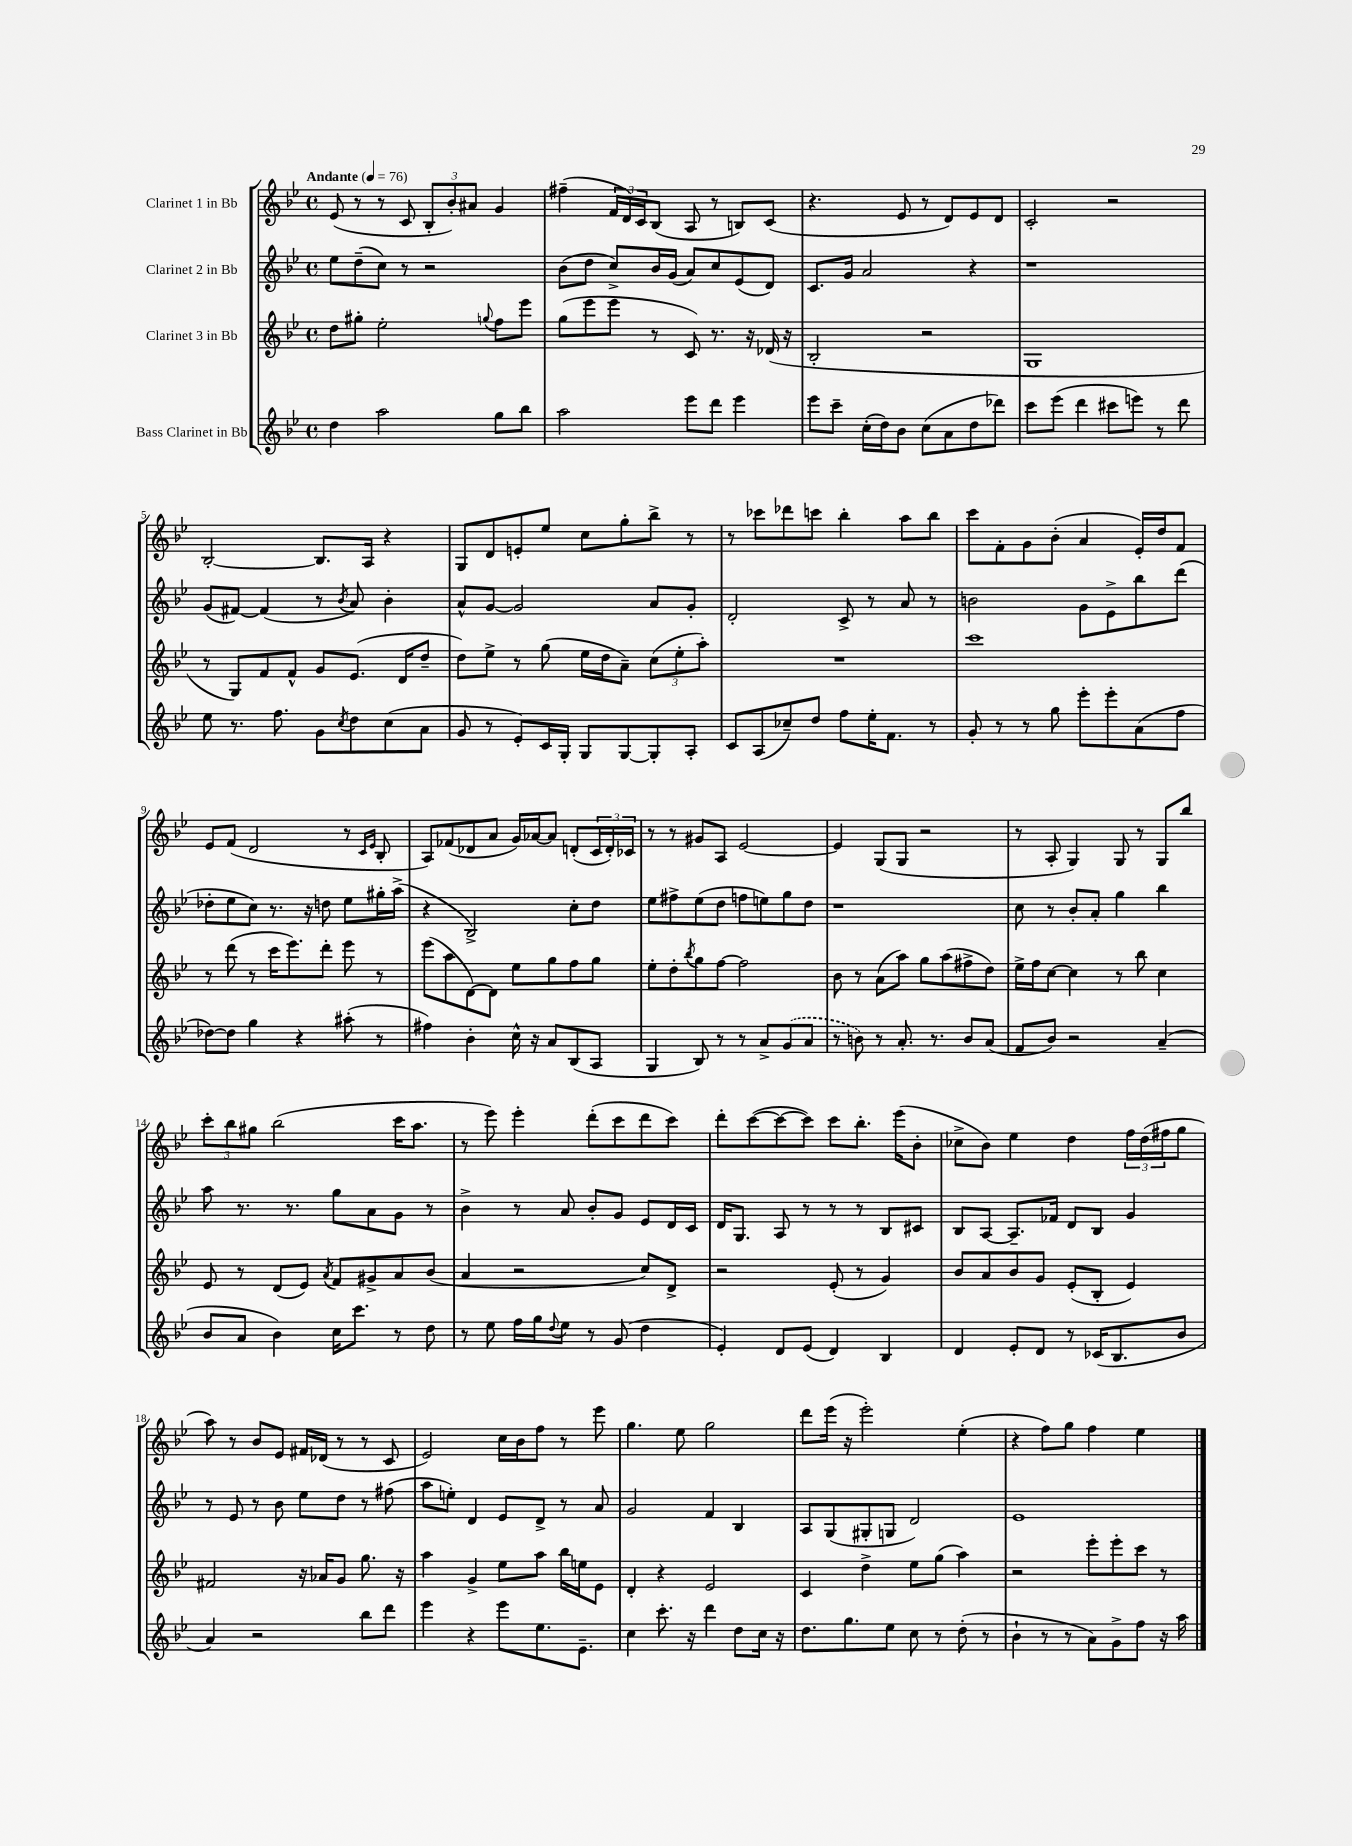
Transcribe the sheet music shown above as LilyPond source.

<<
\new StaffGroup <<
\new Staff = "s0" \with { instrumentName = "Clarinet 1 in Bb" } {
    \clef treble \key bes \major \defaultTimeSignature \time 4/4 \tempo "Andante" 4 = 76
    ees'8( r8 r8 c'8 \tuplet 3/2 { bes8-. bes'8-.) ais'8 } g'4 |
    fis''4--( \tuplet 3/2 { f'16 d'16) c'16 } bes8( a8 r8 b8) c'8( |
    r4. ees'8 r8 d'8) ees'8 d'8 |
    c'2-. r2 |
    bes2~-. bes8. a16 r4 |
    g8 d'8 e'8-. ees''8 c''8 g''8-. bes''8-> r8 |
    r8 ces'''8 des'''8 c'''8 bes''4-. a''8 bes''8 |
    c'''8 f'8-. g'8 bes'8-.( a'4 ees'16-.) d''16 f'8 |
    ees'8 f'8( d'2 r8 \grace { c'16 ees'16 } bes8-. |
    a8) fes'8( des'8 a'8 g'16) aes'16~ aes'8 d'8-.( \tuplet 3/2 { c'16 d'16-.) ces'16 } |
    r8 r8 gis'8 a8 ees'2~ |
    ees'4 g8( g8 r2 |
    r8 a8-. g4) g8 r8 g8 bes''8 |
    \tuplet 3/2 { c'''8-. bes''8 gis''8 } bes''2( c'''16 a''8. |
    r8 ees'''8) ees'''4-. d'''8-.( c'''8 d'''8 c'''8) |
    d'''8-. c'''8~( c'''8~ c'''8) c'''8 bes''8.-. ees'''16( bes'8-. |
    ces''8-> bes'8) ees''4 d''4 \tuplet 3/2 { f''16 d''16( fis''16 } g''8 |
    a''8) r8 bes'8 ees'8 fis'16 des'16( r8 r8 c'8 |
    ees'2) c''16 bes'16 f''8 r8 ees'''8 |
    g''4. ees''8 g''2 |
    d'''8 ees'''16( r16 ees'''2-.) ees''4-.( |
    r4 f''8) g''8 f''4 ees''4 \bar "|." |
}
\new Staff = "s1" \with { instrumentName = "Clarinet 2 in Bb" } {
    \clef treble \key bes \major \defaultTimeSignature \time 4/4
    ees''8 d''8--( c''8) r8 r2 |
    bes'8( d''8 c''8->) bes'16 g'16( a'8) c''8 ees'8( d'8) |
    c'8. g'16 a'2 r4 |
    r1 |
    g'8( fis'8~) fis'4( r8 \acciaccatura { bes'8 } a'8) bes'4-. |
    a'8-^ g'8~ g'2 a'8 g'8-. |
    d'2-. c'8-> r8 a'8 r8 |
    b'2 g'8 ees'8-> bes''8 d'''8( |
    des''8-. ees''8 c''8) r8. r16 d''8 ees''8 gis''16-. a''16->( |
    r4 bes2->) c''8-. d''8 |
    ees''8 fis''8-> ees''8( d''8 f''8 e''8) g''8 d''8 |
    r1 |
    c''8 r8 bes'8-. a'8-. g''4 bes''4 |
    a''8 r8. r8. g''8 a'8 g'8 r8 |
    bes'4-> r8 a'8 bes'8-. g'8 ees'8 d'16 c'16 |
    d'16 g8. a8 r8 r8 r8 bes8 cis'8 |
    bes8 a8~ a8.-- fes'16 d'8 bes8 g'4 |
    r8 ees'8 r8 bes'8 ees''8 d''8 r8 fis''8( |
    a''8 e''8-.) d'4 ees'8 d'8-> r8 a'8 |
    g'2 f'4 bes4 |
    a8 g8( gis8-. g8 d'2) |
    ees'1 \bar "|." |
}
\new Staff = "s2" \with { instrumentName = "Clarinet 3 in Bb" } {
    \clef treble \key bes \major \defaultTimeSignature \time 4/4
    d''8 gis''8-. ees''2-. \appoggiatura { g''8 } f''8 ees'''8 |
    g''8( ees'''8 ees'''8 r8 c'8) r8. r16 des'16( r16 |
    bes2-. r2 |
    g1 |
    r8 g8) f'8 f'8-^ g'8 ees'8.( d'16 d''8-- |
    d''8) ees''8-> r8 g''8( ees''16 d''16 a'8--) \tuplet 3/2 { c''8( ees''8-. a''8-.) } |
    R1 |
    c'''1 |
    r8 d'''8( r8 c'''16 ees'''8.) d'''8-. ees'''8 r8 |
    ees'''8( a''8 d'8~) d'8 ees''8 g''8 f''8 g''8 |
    ees''8-. d''8-. \acciaccatura { bes''8 } g''8 f''8~ f''2 |
    bes'8 r8 a'8( a''8) g''8 a''8( fis''8-> d''8) |
    ees''16-> f''16 c''8~ c''4 r8 bes''8 c''4 |
    ees'8 r8 d'8( ees'8) \acciaccatura { a'8 } f'8 gis'8-> a'8 bes'8( |
    a'4 r2 c''8) d'8-> |
    r2 ees'8-.( r8 g'4) |
    bes'8 a'8 bes'8 g'8 ees'8-.( bes8-. ees'4) |
    fis'2 r16 aes'16 g'8 g''8. r16 |
    a''4 g'4-> ees''8 a''8 bes''16 e''16 ees'8 |
    d'4-. r4 ees'2 |
    c'4 d''4-> ees''8 g''8( a''4) |
    r2 ees'''8-. ees'''8-. c'''8 r8 \bar "|." |
}
\new Staff = "s3" \with { instrumentName = "Bass Clarinet in Bb" } {
    \clef treble \key bes \major \defaultTimeSignature \time 4/4
    d''4 a''2 g''8 bes''8 |
    a''2 ees'''8 d'''8 ees'''4 |
    ees'''8 c'''8-- c''16-.( d''16) bes'8 c''8( a'8 d''8 des'''8) |
    c'''8 ees'''8( d'''4 cis'''8 e'''8) r8 d'''8 |
    ees''8 r8. f''8. g'8 \acciaccatura { c''8 } d''8 c''8( a'8 |
    g'8 r8 ees'8-.) c'16 g16-. g8 g8~ g8-. a8-. |
    c'8 a8( ces''8--) d''8 f''8 ees''16-. f'8. r8 |
    g'8-. r8 r8 g''8 ees'''8-. ees'''8-. a'8( f''8 |
    des''8~) des''8 g''4 r4 ais''8-.( r8 |
    fis''4) bes'4-. c''16-^ r16 a'8 bes8( a8 |
    g4 bes8) r8 r8 a'8-> \once \slurDashed g'8( a'8 |
    r8 b'8) r8 a'8.-. r8. b'8 a'8( |
    f'8 bes'8) r2 a'4--( |
    bes'8 a'8 bes'4) c''16 c'''8. r8 d''8 |
    r8 ees''8 f''16 g''16 \appoggiatura { d''8 } ees''8 r8 g'8( d''4 |
    ees'4-.) d'8 ees'8( d'4) bes4 |
    d'4 ees'8-. d'8 r8 ces'16( bes8. bes'8 |
    a'4) r2 bes''8 d'''8 |
    ees'''4 r4 ees'''8 ees''8. ees'8.-- |
    c''4 c'''8.-. r16 d'''4 d''8 c''16 r16 |
    d''8. g''8. ees''8 c''8 r8 d''8-.( r8 |
    bes'4-! r8 r8 a'8) g'8-> f''8 r16 a''16 \bar "|." |
}
>>
>>
